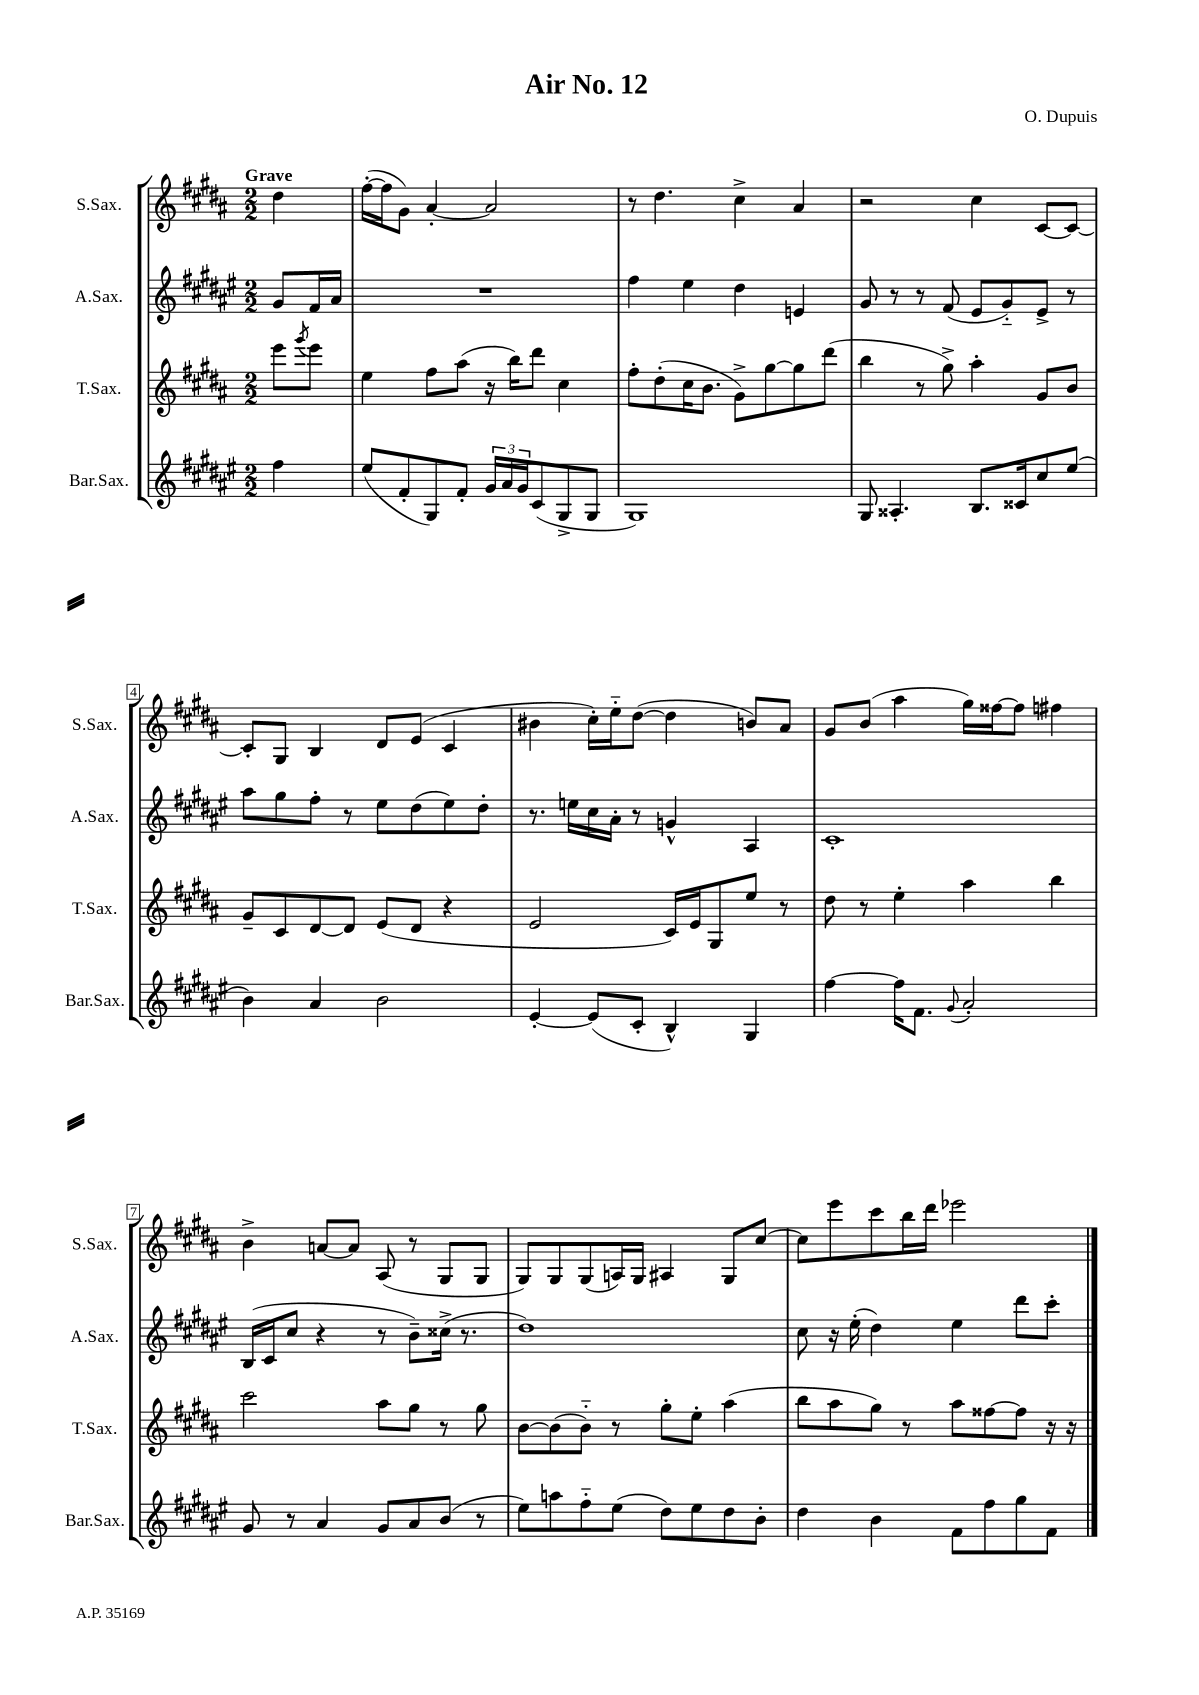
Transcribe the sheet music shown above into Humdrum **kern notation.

**kern	**kern	**kern	**kern
*part4	*part3	*part2	*part1
*staff4	*staff3	*staff2	*staff1
*I"Bar.Sax.	*I"T.Sax.	*I"A.Sax.	*I"S.Sax.
*I'Bar.Sax.	*I'T.Sax.	*I'A.Sax.	*I'S.Sax.
*clefG2	*clefG2	*clefG2	*clefG2
*k[f#c#g#d#a#e#]	*k[f#c#g#d#a#]	*k[f#c#g#d#a#e#]	*k[f#c#g#d#a#]
*M2/2	*M2/2	*M2/2	*M2/2
=	=	=	=
!	!	!	!LO:TX:a:B:t=Grave
4ff#\	8eee\L	8g#/L	4dd#\
.	8qggg#/	.	.
.	8eee\J	16f#/L	.
.	.	16a#/JJ	.
=1	=1	=1	=1
(8ee#/L	4ee\	1r	([16ff#'\LL
.	.	.	16ff#\J]
8f#'/	.	.	8g#\J)
8G#/)	8ff#\L	.	[4a#'/
8f#'/J	(8aa#\J	.	.
24g#/LL	16r	.	2a#/]
24a#/	.	.	.
.	16bb\KL)	.	.
24g#/J	.	.	.
(8c#/	8ddd#\J	.	.
8G#^/	4cc#\	.	.
8G#/J	.	.	.
=2	=2	=2	=2
1G#)	8ff#'\L	4ff#\	8r
.	(8dd#'\	.	4.dd#\
.	16cc#\K	4ee#\	.
.	8.b\J	.	.
.	8g#^\L)	4dd#\	4cc#^\
.	[8gg#\	.	.
.	8gg#\]	4en/	4a#/
.	(8ddd#\J	.	.
=3	=3	=3	=3
8G#/	4bb\	8g#/	2r
4.A##X'/	.	8r	.
.	8r	8r	.
.	8gg#^\)	(8f#/	.
8.B/L	4aa#'\	8e#/L	4cc#\
.	.	8g#/)	.
16c##X/k	.	.	.
8cc#/	8g#/L	8e#^/J	[8c#/L
(8ee#/J	8b/J	8r	8c#/J_
!!LO:LB:g=z
=4	=4	=4	=4
4b\)	8g#~/L	8aa#\L	8c#'/L]
.	8c#/	8gg#\	8G#/J
4a#/	[8d#/	8ff#'\J	4B/
.	8d#/J]	8r	.
2b\	(8e/L	8ee#\L	8d#/L
.	8d#/J	(8dd#\	(8e/J
.	4r	8ee#\)	4c#/
.	.	8dd#'\J	.
=5	=5	=5	=5
[4e#'/	2e/	8.r	4b#X\
.	.	16een\LL	.
(8e#/L]	.	16cc#\	16cc#'\LL)
.	.	16a#'\JJ	16ee\J
8c#'/J	.	8r	([8dd#\J
4B^^/)	16c#/LL)	4gn^^/	4dd#\]
.	16e/J	.	.
.	8G#/	.	.
4G#/	8ee/J	4A#/	8bn/L)
.	8r	.	8a#/J
=6	=6	=6	=6
[4ff#\	8dd#\	1c#'	8g#/L
.	8r	.	(8b/J
16ff#\KL]	4ee'\	.	4aa#\
8.f#\J	.	.	.
8qqg#/	.	.	.
2a#'/	4aa#\	.	16gg#\LL)
.	.	.	[16ff##X\J
.	.	.	8ff##\J]
.	4bb\	.	4ff#X\
!!LO:LB:g=z
=7	=7	=7	=7
8g#/	2ccc#\	(16B/LL	4b^\
.	.	16c#/J	.
8r	.	8cc#/J	.
4a#/	.	4r	[8an/L
.	.	.	8a/J]
8g#/L	8aa#\L	8r	(8A#/
8a#/	8gg#\J	8b~\L)	8r
(8b/J	8r	(16cc##X^\Jk	8G#/L
.	.	8.r	.
8r	8gg#\	.	8G#/J
=8	=8	=8	=8
8ee#\L)	[8b\L	1dd#)	8G#/L)
8aan\	(8b\]	.	8G#/
8ff#\	8b\J)	.	(8G#/
(8ee#\J	8r	.	16An/L)
.	.	.	16G#/JJ
8dd#\L)	8gg#'\L	.	4A#X/
8ee#\	8ee'\J	.	.
8dd#\	(4aa#\	.	8G#/L
8b'\J	.	.	[8cc#/J
=9	=9	=9	=9
4dd#\	8bb\L	8cc#\	8cc#\L]
.	8aa#\	16r	8eee\
.	.	(16ee#'\	.
4b\	8gg#\J)	4dd#\)	8ccc#\
.	8r	.	16bb\L
.	.	.	16ddd#\JJ
8f#\L	8aa#\L	4ee#\	2eee-X\
8ff#\	[8ff##X\	.	.
8gg#\	8ff##\J]	8ddd#\L	.
8f#\J	16r	8ccc#'\J	.
.	16r	.	.
==	==	==	==
*-	*-	*-	*-
